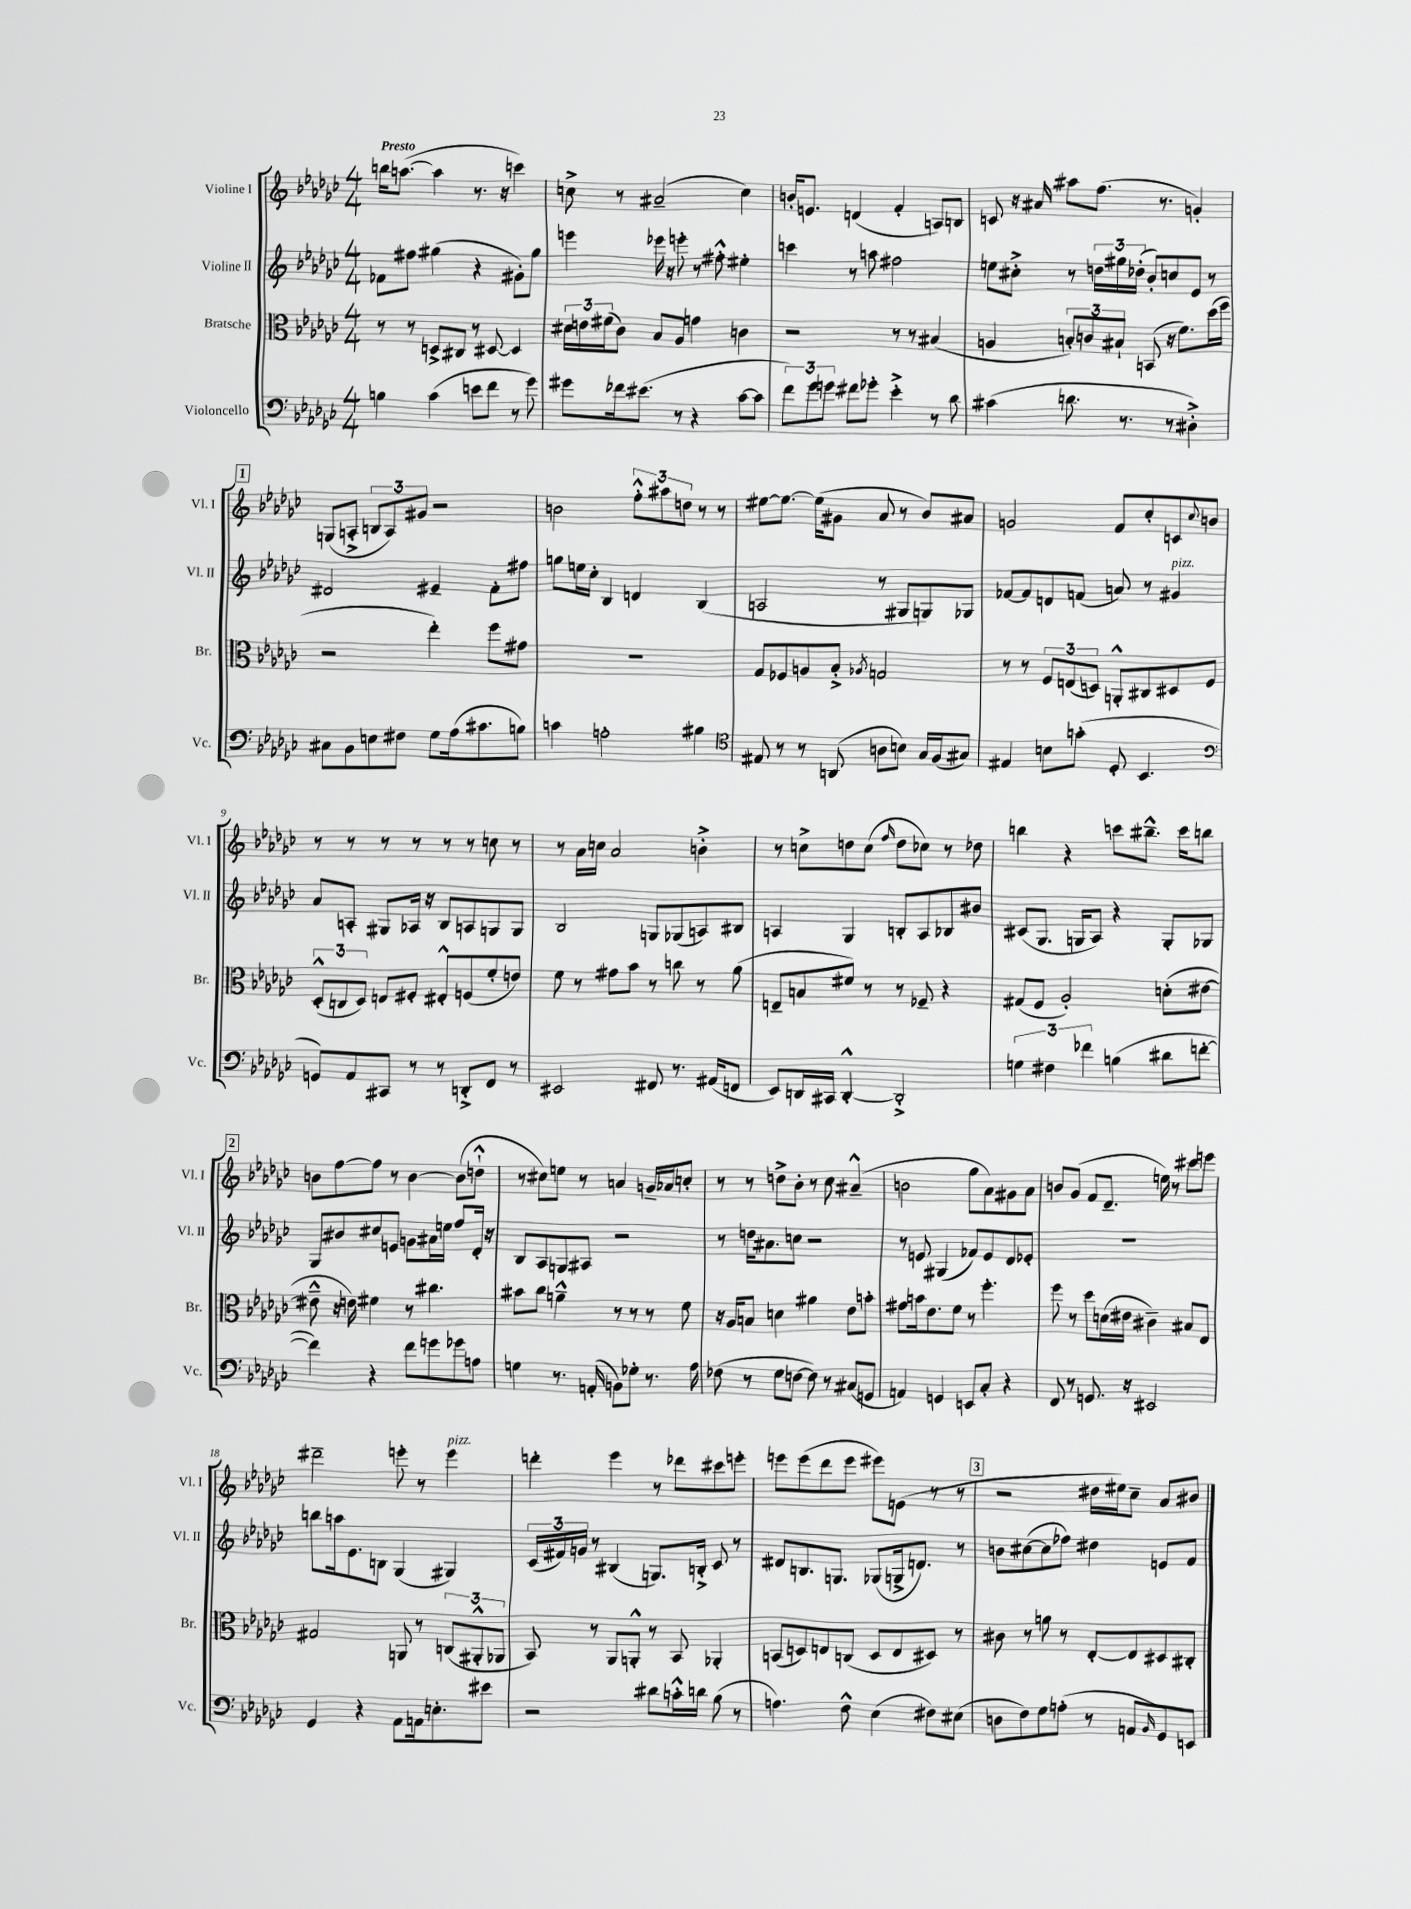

**kern	**kern	**kern	**kern
*staff4	*staff3	*staff2	*staff1
*clefF4	*clefC3	*clefG2	*clefG2
*k[b-e-a-d-g-c-]	*k[b-e-a-d-g-c-]	*k[b-e-a-d-g-c-]	*k[b-e-a-d-g-c-]
*M4/4	*M4/4	*M4/4	*M4/4
4B	8r	8f-	16bb
.	.	.	([8.aa
.	8r	8ff#	.
(4c-	8D^	(4gg#	4aa]
.	8C#	.	.
8e	8r	4r	8.r
8f	[8D#	.	.
.	.	.	16r
8r	4D#]	8g#')	4ccc)
8g-)	.	8gg#	.
=	=	=	=
8g#	24d#	4eee	8cc^
.	24e	.	.
.	(24f#	.	.
16f-	8c-)	.	8r
(8.e#	.	.	.
.	8B-	16eee-	(2a#~
.	.	16r	.
8r	8A-	8eee'	.
4r	4g	8r	.
.	.	8ff#'^^	.
[8c-	4c	4ee#'	4cc)
8c-]	.	.	.
=	=	=	=
12f)	2r	4ccc	16b'
.	.	.	8.e
12g-	.	.	.
12g	.	.	.
8f#	.	8r	(4d
8g-'	.	8aa	.
4e-'^	8r	2ff#	4f'
.	8r	.	.
8r	(4B#	.	8A)
8d-	.	.	8B
=	=	=	=
(4c#	4A	8ee	8c
.	.	8cc#'^	16r
.	.	.	16a#
8.d	12B')	8r	8aa#
.	12c	.	.
.	.	24dd	(8.ff
.	12B#`	24gg#	.
8.r	.	.	.
.	.	(24dd-'	.
.	(8BB	8b-')	.
.	.	.	8.r
8r	16r	8cc	.
.	8.f)	.	.
4D#'^)	.	8e-	4g')
.	(16dd-	8r	.
.	16ff	.	.
=	=	=	=
8C#	2r	2d#	(8G
8BB-	.	.	8A'^
8E	.	.	12B
.	.	.	12A)
8F#	.	.	.
.	.	.	12g#
8G-	4ee-')	4e#~	2r
(16A-	.	.	.
8.c#	.	.	.
.	8ff	8f'	.
8B)	8g#	8ff#	.
=	=	=	=
4c	1r	8gg	2b
.	.	16ee	.
.	.	16cc-'	.
2A'	.	4B-	.
.	.	4d	12ff'^^
.	.	.	12aa#
.	.	.	12dd
4B#	.	(4B-	8r
.	.	.	8r
=	=	=	=
*clefC4	*	*	*
8E#	8G-	2A	[8ee#
8r	8F-	.	8.ee#_
8r	8A	.	.
.	.	.	(16ee#]
(8AA	8B-'^	.	8g#
.	8qA-	.	.
8A	2G	8r	8a-
8B)	.	8G#	8r
16G-	.	8G)	8b-)
(16F	.	.	.
8G#)	.	8G-	8a#
=	=	=	=
4E#	8r	[8f-	2g
.	8r	8f-]	.
8B	12F	8d	.
.	(12E	.	.
(8g'	.	(8f	.
.	12D)	.	.
8D-'	8AA'^^	8a)	8f
4.BB-	8C#	8r	8cc-'
.	8D#	4g#	8c
.	.	.	8qqcc-
.	8F	.	8b
=	=	=	=
*clefF4	*	*	*
8GG)	(12D-'^^	8a-	8r
.	12C	.	.
8AA-	.	8A'	8r
.	12D-)	.	.
8CC#	8E	8G#	8r
8r	8F#'	16A-	8r
.	.	16r	.
8r	8E#'^^	8B-	8r
8DD'^	(8F	8A	8r
8FF	8f'	8G	8cc
8r	8e)	8G	8r
=	=	=	=
2EE#	8f	2B-	8r
.	8r	.	16a-
.	.	.	16cc
.	8g#	.	2a-
.	8b-	.	.
8FF#	8r	8G	.
8.r	8cc	(8G-	.
.	8r	8A)	4b'^
(16AA#	.	.	.
8FF	(8a-	8B#	.
=	=	=	=
8EE-)	8E~	4A	8r
16DD	8B	.	8cc^
16CC#	.	.	.
[4DD'^^	8f#)	4G-	8dd
.	8r	.	(8cc
.	.	.	16qqff
2DD'^]	8r	8B'	8dd
.	8F-~	8A	8cc-)
.	4r	8B-	8r
.	.	8b#	8dd-
=	=	=	=
6G	(8G#	(8c#	4bb
.	8F	8.G-	.
6F#	.	.	.
.	2A-')	.	4r
.	.	16G	.
6f-	.	.	.
.	.	8A-)	.
(4B	.	4r	8ccc
.	.	.	8.bb#~^^
8d#	(8d'	8G'	.
.	.	.	16ccc
[8f'	[8e#	8G-	8bb
=	=	=	=
4f])	8e#~^^]	8G-	8b
.	16r	8b#	[8ff
.	16e)	.	.
4r	4f#	8cc#	8ff]
.	.	8e	8r
8f	8r	8g	[4b
8g	4.cc#	16a#	.
.	.	16ee	.
8g-	.	8ff	(8b]
8A	.	16d-'	8dd`^^
.	.	16r	.
=	=	=	=
4G	8b#	8B-	8r
.	8cc-	8A-	8cc#)
8.r	4a~^^	8G	8ee
.	.	8A#	8r
(16AA'	.	.	.
8BB)	8r	2r	4a
8G-'	8r	.	.
8.r	8r	.	16g~
.	.	.	16a-
.	8f	.	8cc'
16A-	.	.	.
=	=	=	=
(8F-	16r	8r	8r
.	16A-	.	.
8r	8B	16dd	8r
.	.	8.a#	.
8G-	4d	.	8dd^
[8F	.	8cc	8b-'
8F])	4a#	2r	8r
8r	.	.	8cc-
(8C#	8e-	.	(4a#~^^
8GG	8b'	.	.
=	=	=	=
4AA)	8g#	8r	2b
.	16b	8e	.
.	8.e-	.	.
4GG	.	(4G#	.
.	8f	.	.
8EE	8r	8f-)	8gg-
8C-'	4.ff'	8e	8a-)
4r	.	8d-	8g#
.	.	8e-'	8a-
=	=	=	=
8FF	8ff	1r	8b
8r	8r	.	(8g-
8.GG	8dd-	.	8f
.	(16d	.	8.d-~
16r	16e#	.	.
2EE#	4c#~)	.	.
.	.	.	16ee)
.	.	.	8r
.	8B#	.	8ccc#
.	8E-	.	8eee
=	=	=	=
4GG-	2G#	8bb	2ddd#~
.	.	16aa	.
.	.	8.e-	.
4r	.	.	.
.	.	8B	.
8AA-	8AA	(4G-	8eee'
16AA	8r	.	8r
8.E'	.	.	.
.	(12C	4G#)	4eee
.	12AA#'^^	.	.
8e#	.	.	.
.	12AA-	.	.
=	=	=	=
2r	8BB-)	(24c-	4ddd'
.	.	24f#)	.
.	.	24g	.
.	8r	8r	.
.	8AA-	(4B#	4eee-
.	8AA'^^	.	.
8d#	8r	8.G)	8r
16c'^^	8BB-	.	8ddd-
16d	.	16B'^	.
(8B-	4AA-'	8c-	8ccc#
8r	.	8r	8eee'
=	=	=	=
4.A)	(8BB	8d#	8eee
.	8D)	8.B	(8eee
.	8E	.	8ddd-
.	.	8.G	.
8F^^	(8C	.	8eee
(4E-	8D	(8G-	8eee#)
.	8E	16G^	(8e
.	.	8.d)	.
8F#)	8D#)	.	8r
(8E#	8r	8r	8r
=	=	=	=
8D	8c#	8b	2r
8F)	8r	([8cc#	.
8G-	8a	8cc#]	.
(8A'	8r	8ff-)	.
8r	[8E-'	4dd#	16dd#
.	.	.	16ee#)
8AA	8E-]	.	8cc-~
16qqBB-	.	.	.
8GG-)	8D#	8e	8a-
8EE	8C#'	8f	8b#
==	==	==	==
*-	*-	*-	*-
